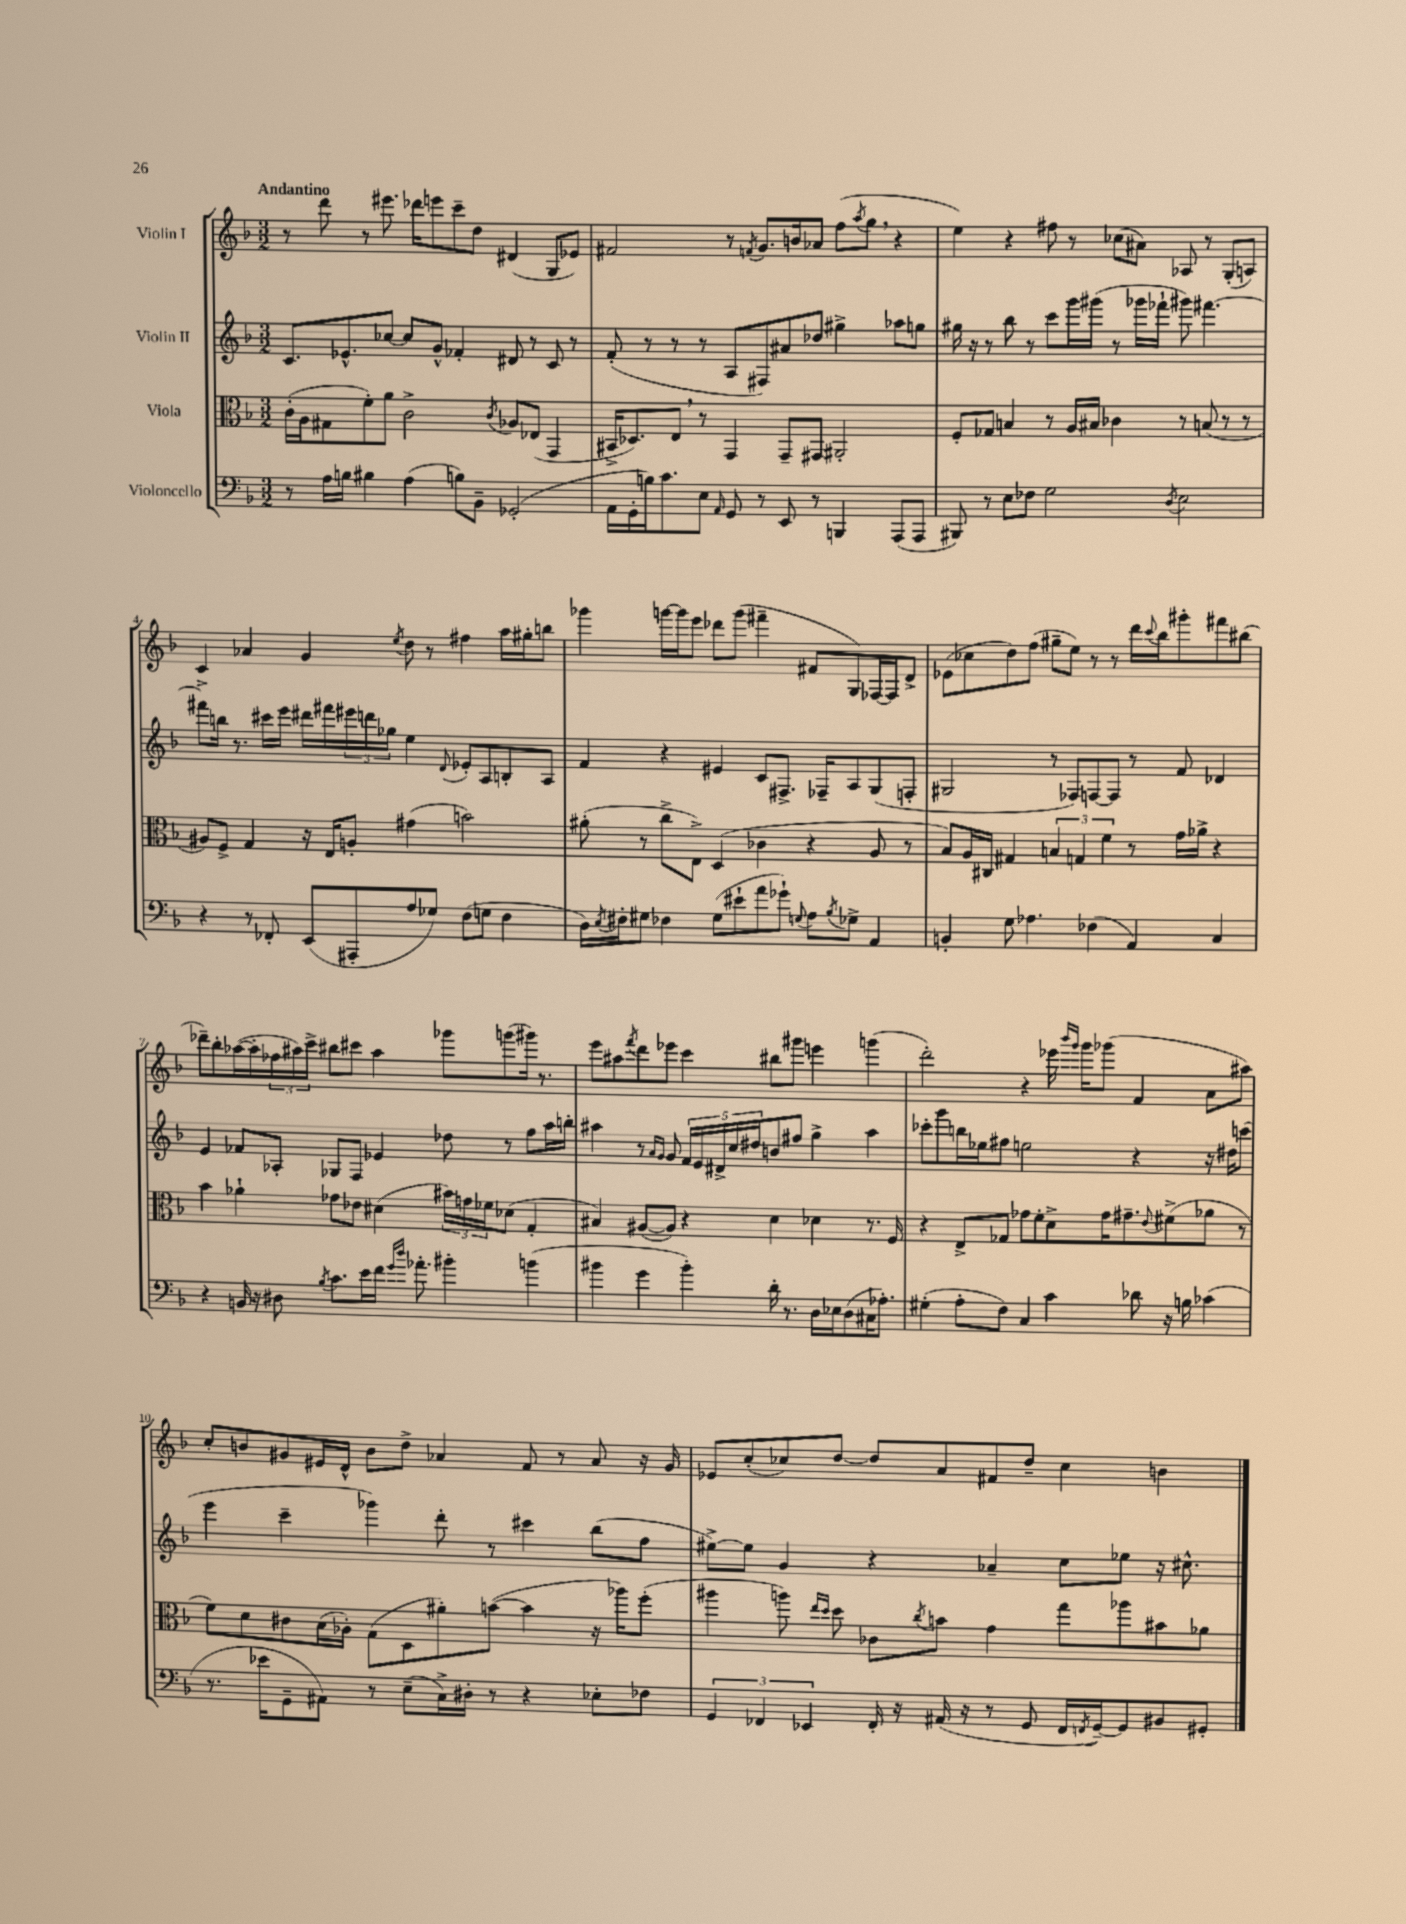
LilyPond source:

<<
\new StaffGroup <<
\new Staff = "s0" \with { instrumentName = "Violin I" } {
    \clef treble \key f \major \numericTimeSignature \time 3/2 \tempo "Andantino"
    r8 d'''8 r8 eis'''8. des'''16 e'''8 c'''8-- d''8 dis'4( g8 ees'8) |
    fis'2 r8 \acciaccatura { f'8 } g'8. b'16 aes'8 f''8( \acciaccatura { a''8 } g''8 \breathe r4 |
    e''4) r4 fis''8 r8 ces''8( ais'8) aes8 r8 g8-.( a8) |
    c'4 aes'4 g'4 \acciaccatura { e''8 } d''8 r8 fis''4 a''16 gis''16-. b''8 |
    ges'''4 g'''16~ g'''16 e'''8 des'''8 g'''8( fis'''4-- fis'8 g8) fes16~ fes16 d'8-> |
    ees'8( ces''8 d''8) f''8( gis''8-- e''8) r8 r8 d'''16 \appoggiatura { c'''8 } bes''16 gis'''8-. fis'''8 bis''8( |
    des'''8--) bes''8-. aes''16~( aes''16-. \tuplet 3/2 { fes''16 ais''16) c'''16-> } bis''8 cis'''8 ais''4 ges'''8 g'''8( gis'''16) r8. |
    e'''8 ais''8 \acciaccatura { f'''8 } d'''8 ees'''8 c'''4 bis''8 gis'''8 e'''4 g'''4( |
    d'''2-.) r4 ees'''16 \grace { bes'''16 g'''16 } g'''16 ges'''8( f'4 a'8 ais''8) |
    c''8-. b'8 gis'8 eis'16 d'16-^ b'8 d''8-> aes'4 f'8 r8 aes'8 r16 gis'16 |
    ees'8 c''8-.( ces''8) d''8~ d''8 a'8 fis'8 d''8-- ces''4 b'4 \bar "|." |
}
\new Staff = "s1" \with { instrumentName = "Violin II" } {
    \clef treble \key f \major \numericTimeSignature \time 3/2
    c'8. ees'8.-^ ces''8~ ces''8 g'8-^ fes'4-. dis'8 r8 c'8 r8 |
    f'8-.( r8 r8 r8 a8 fis8) ais'8 des''8 gis''4-> aes''8 g''8 |
    gis''16 r16 r8 bes''8 r8 c'''8 g'''16 gis'''16( r8 ges'''16 fes'''16-! gis'''8) fis'''4.~ |
    fis'''8-> b''16 r8. cis'''16 e'''16 dis'''16 fis'''16 \tuplet 3/2 { eis'''16 d'''16 ges''16 } e''4 \appoggiatura { d'8 } ees'8-. a8 b8-. a8 |
    f'4 r4 eis'4 c'8 fis8.-> fes16-- a8 g8( f8-. |
    gis2 r8 fes8) f8~ f8 r8 f'8 des'4 |
    e'4 fes'8 aes8-. ges8 f8 ees'4 des''8 r8 f''8 a''16 b''16-. |
    ais''4 r8 \grace { a'16 g'16 } g'8 \tuplet 5/4 { f'16 e'16 dis'16-> c''16 dis''16 } b'8 fis''8 g''4-> ais''4 |
    ces'''8-. g'''8 b''16 ees''16 fis''8 e''2 r4 r16 dis''16 c'''8( |
    e'''4 c'''4-- ges'''4) d'''8-. r8 cis'''4 bes''8( f''8 |
    eis''8~->) eis''8 g'4 r4 aes'4-- c''8 ees''8 r16 cis''8.-^ \bar "|." |
}
\new Staff = "s2" \with { instrumentName = "Viola" } {
    \clef alto \key f \major \numericTimeSignature \time 3/2
    c'16-.( a16 gis8 f'8-.) a'8 c'2-> \acciaccatura { c'8 } aes8 ees8( g,4 |
    bis,16-> des8.) e8 \breathe r8 g,4 g,8-- gis,8 ais,2-. |
    f8-. ges8 b4 r8 a16 bis16 ces'4 r8 b8( r8 r8 |
    ais8) f8-> g4 r16 e16 a8-. gis'4( b'2) |
    ais'8-.( r8 c''8-> e8->) d4( ces'4 r4 a8 r8 |
    bes8) a16 cis16 gis4 \tuplet 3/2 { b4 g4 f'4 } r8 g'16 aes'16-> r4 |
    bes'4 aes'4-! ges'8 ees'8 dis'4( \tuplet 3/2 { bis'16) g'16 fes'16 } des'8( g4-. |
    bis4) ais8~( ais8) r4 d'4 des'4 r8. f16 |
    r4 e8-> ges8 ges'8 f'8-. d'8-> ges'16 gis'8.-- \appoggiatura { e'8 } fis'8->( aes'8 r8 |
    f'8) d'8 cis'8 bes16( aes16-.) g8( d8 ais'8-.) b'8~( b'4 r16 aes''16) f''8-.( |
    ais''4 a''8) \grace { e''16 d''16 } d''8 ces'8 \acciaccatura { c''8 } b'8 g'4 g''8 aes''8 bis'8 aes'8 \bar "|." |
}
\new Staff = "s3" \with { instrumentName = "Violoncello" } {
    \clef bass \key f \major \numericTimeSignature \time 3/2
    r8 a16 b16 bis4 a4( b8) bes,8-- ges,2-.( |
    a,16 g,16-. b16) c'8. e8 \grace { a,16 } g,8 r8 e,8 r8 b,,4 a,,8( a,,8 |
    bis,,8) r8 e8 fes8 g2 \acciaccatura { d8 } e2 |
    r4 r8 fes,8-. e,8( ais,,8-. a8 ges8) f8( g8 f4 |
    d16) \acciaccatura { e8 } fis16-. gis8 fes4 gis8( eis'8-! a'8 ges'8-!) \appoggiatura { g8 } a8 \acciaccatura { bes8 } ges8-> a,4 |
    b,4-. g8 aes4. fes4( a,4) c4 |
    r4 b,16 r16 dis8 \acciaccatura { bes8 } c'8. e'16 f'16 \grace { g'16 d''16 } aes'8.-. bis'4-. b'4( |
    bis'4 g'4 bis'4-.) d'16-. r8. d16 ees16 d8( cis16 aes8.-.) |
    gis4-.( a8-. f8) c4 c'4 des'8 r16 b16 ces'4( |
    r8. ees'16 g,8-- ais,8) r8 e8--( c16->) dis16-. r8 r4 ees8-. fes8 |
    \tuplet 3/2 { g,4 fes,4 ees,4 } fes,16-. r16 ais,16( r16 r8 g,8 fes,16 \acciaccatura { f,8 } g,16~--) g,8 bis,8 gis,8-. \bar "|." |
}
>>
>>
